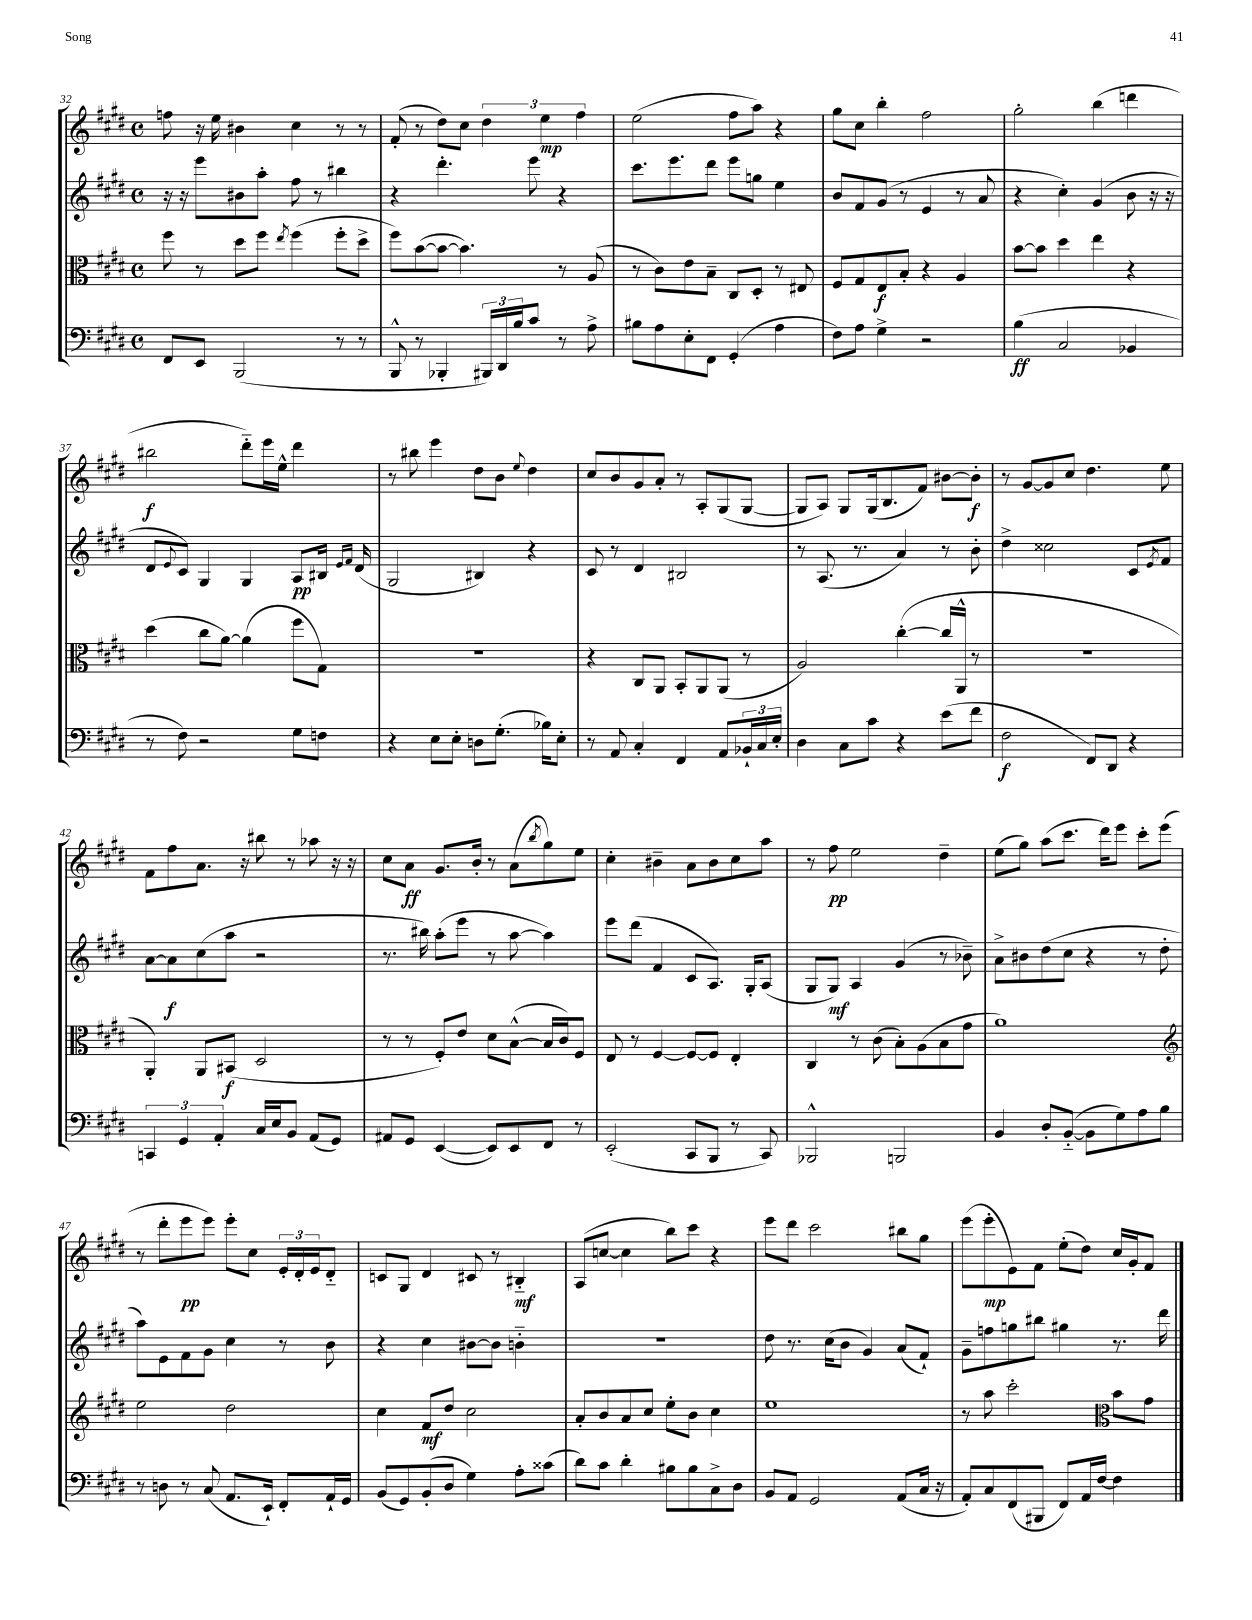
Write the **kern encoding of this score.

**kern	**dynam	**kern	**dynam	**kern	**dynam	**kern	**dynam
*part4	*part4	*part3	*part3	*part2	*part2	*part1	*part1
*staff4	*staff4	*staff3	*staff3	*staff2	*staff2	*staff1	*staff1
*clefF4	*	*clefC3	*	*clefG2	*	*clefG2	*
*k[f#c#g#d#]	*	*k[f#c#g#d#]	*	*k[f#c#g#d#]	*	*k[f#c#g#d#]	*
*M4/4	*	*M4/4	*	*M4/4	*	*M4/4	*
*met(c)	*	*met(c)	*	*met(c)	*	*met(c)	*
=32	=32	=32	=32	=32	=32	=32	=32
8FF#/L	.	8ff#\	.	16r	.	8ffn\	.
.	.	.	.	16r	.	.	.
8EE/J	.	8r	.	8eee\L	.	16r	.
.	.	.	.	.	.	16ee\	.
(2BBB/	.	8dd#\L	.	8b#X\	.	4b#X\	.
.	.	8ff#\J	.	8aa'\J	.	.	.
.	.	8qee/	.	.	.	.	.
.	.	(4ff#\	.	8ff#\	.	4cc#\	.
.	.	.	.	8r	.	.	.
8r	.	8ff#'\L	.	4bb#X\	.	8r	.
8r	.	8dd#^\J	.	.	.	8r	.
=33	=33	=33	=33	=33	=33	=33	=33
8BBB^^/	.	8ff#\L)	.	4r	.	(8f#'/	.
8r	.	([8b\	.	.	.	8r	.
4BBB-X'/	.	8b\J_	.	4.ddd#'\	.	8dd#\L)	.
.	.	4.b\])	.	.	.	8cc#\J	.
24BBB#X/LL)	.	.	.	.	.	6dd#\	.
24DD#/	.	.	.	.	.	.	.
24B/J	.	.	.	.	.	.	.
8c#/J	.	.	.	8eee\	.	.	.
.	.	.	.	.	.	6ee\	mp
8r	.	8r	.	4r	.	.	.
.	.	.	.	.	.	6ff#\	.
8A^\	.	(8A/	.	.	.	.	.
=34	=34	=34	=34	=34	=34	=34	=34
8B#X\L	.	8r	.	8.ccc#\L	.	(2ee\	.
8A\	.	8c#\L)	.	.	.	.	.
.	.	.	.	8.eee\	.	.	.
8E'\	.	8e\	.	.	.	.	.
8FF#\J	.	8B~\J	.	8ddd#\J	.	.	.
(4GG#'/	.	8C#/L	.	8eee\L	.	8ff#\L	.
.	.	8D#'/J	.	8ggn\J	.	8aa\J)	.
4A\	.	8r	.	4ee\	.	4r	.
.	.	8E#X/	.	.	.	.	.
=35	=35	=35	=35	=35	=35	=35	=35
8F#\L)	.	8F#/L	.	8b/L	.	8gg#\L	.
8A\J	.	8G#/	.	8f#/	.	8cc#\J	.
4G#^\	.	8E/	f	(8g#/J	.	4bb'\	.
.	.	8B'/J	.	8r	.	.	.
2r	.	4r	.	4e/	.	2ff#\	.
.	.	4A/	.	8r	.	.	.
.	.	.	.	8a/	.	.	.
=36	=36	=36	=36	=36	=36	=36	=36
(4B\	ff	[8b\L	.	4r	.	2gg#'\	.
.	.	8b\J]	.	.	.	.	.
2C#/	.	4dd#\	.	4cc#'\)	.	.	.
.	.	4ee\	.	(4g#/	.	(4bb\	.
4BB-X/	.	4r	.	8b\	.	4dddn\	.
.	.	.	.	16r	.	.	.
.	.	.	.	16r	.	.	.
!!LO:LB:g=z
=37	=37	=37	=37	=37	=37	=37	=37
8r	.	(4dd#\	.	8d#/L	.	2bb#X\	f
.	.	.	.	8qqe/	.	.	.
8F#\)	.	.	.	8c#/J)	.	.	.
2r	.	8cc#\L	.	4G#/	.	.	.
.	.	[8a\J)	.	.	.	.	.
.	.	(4a\]	.	4G#/	.	8ddd#\L)	.
.	.	.	.	.	.	16eee\L	.
.	.	.	.	.	.	16ee^^\JJ	.
8G#\L	.	8ff#\L	.	8A/L	pp	4ddd#\	.
8Fn\J	.	8G#\J)	.	16B#X/Jk	.	.	.
.	.	.	.	16qqe/LL	.	.	.
.	.	.	.	16qqf#/JJ	.	.	.
.	.	.	.	(16d#/	.	.	.
=38	=38	=38	=38	=38	=38	=38	=38
4r	.	1r	.	2G#/	.	8r	.
.	.	.	.	.	.	8bb#X\	.
8E\L	.	.	.	.	.	4eee\	.
8E'\J	.	.	.	.	.	.	.
8Dn\L	.	.	.	4B#X/)	.	8dd#\L	.
(8.G#'\J	.	.	.	.	.	8b\J	.
.	.	.	.	.	.	8qqee/	.
.	.	.	.	4r	.	4dd#\	.
16B-X\KL)	.	.	.	.	.	.	.
8E'\J	.	.	.	.	.	.	.
=39	=39	=39	=39	=39	=39	=39	=39
8r	.	4r	.	8c#/	.	8cc#/L	.
8AA/	.	.	.	8r	.	8b/	.
4C#'/	.	8C#/L	.	4d#/	.	8g#/	.
.	.	8AA/J	.	.	.	8a'/J	.
4FF#/	.	8BB'/L	.	2B#X/	.	8r	.
.	.	8AA/	.	.	.	8A'/L	.
8AA/L	.	(8AA/J	.	.	.	(8G#/	.
24BB-X`/L	.	8r	.	.	.	[8G#/J	.
24C#/	.	.	.	.	.	.	.
24E'/JJ	.	.	.	.	.	.	.
=40	=40	=40	=40	=40	=40	=40	=40
4D#\	.	2A/)	.	8r	.	8G#/L]	.
.	.	.	.	(8.A/	.	8A/J)	.
8C#\L	.	.	.	.	.	8G#/L	.
.	.	.	.	8.r	.	.	.
8c#\J	.	.	.	.	.	(16G#/k	.
.	.	.	.	.	.	8.B/	.
4r	.	([4cc#'\	.	4a/)	.	.	.
.	.	.	.	.	.	8f#/J)	.
(8e\L	.	16cc#/LL]	.	8r	.	[8b#X\L	.
.	.	16AA^^/JJ	.	.	.	.	.
8f#\J	.	8r	.	8b'\	.	8b#'\J]	f
=41	=41	=41	=41	=41	=41	=41	=41
2F#\	f	1r	.	4dd#^\	.	8r	.
.	.	.	.	.	.	[8g#/L	.
.	.	.	.	2cc##X\	.	8g#/]	.
.	.	.	.	.	.	8cc#/J	.
8FF#/L)	.	.	.	.	.	4.dd#\	.
8DD#/J	.	.	.	.	.	.	.
4r	.	.	.	8c#/L	.	.	.
.	.	.	.	8qe/	.	.	.
.	.	.	.	8f#/J	.	8ee\	.
!!LO:LB:g=z
=42	=42	=42	=42	=42	=42	=42	=42
6CCn/	.	4AA'/)	.	[8a\L	.	8f#\L	.
.	.	.	.	8a\]	f	8ff#\	.
6GG#/	.	.	.	.	.	.	.
.	.	8AA/L	.	(8cc#\	.	8.a\J	.
6AA'/	.	.	.	.	.	.	.
.	.	(8BB#X/J	f	8aa\J	.	.	.
.	.	.	.	.	.	16r	.
16C#/LL	.	2D#/	.	2r	.	8bb#X\	.
16E/J	.	.	.	.	.	.	.
8BB/J	.	.	.	.	.	8r	.
(8AA/L	.	.	.	.	.	8aa-X\	.
8GG#/J)	.	.	.	.	.	16r	.
.	.	.	.	.	.	16r	.
=43	=43	=43	=43	=43	=43	=43	=43
8AA#X/L	.	8r	.	8.r	.	8cc#\L	.
8GG#/J	.	8r	.	.	.	8a\J	ff
.	.	.	.	16bb#X\)	.	.	.
([4EE/	.	8F#'/L)	.	(8aa'\L	.	8.g#/L	.
.	.	8e/J	.	8eee\J	.	.	.
.	.	.	.	.	.	16b'/Jk	.
8EE/L])	.	8d#\L	.	8r	.	8r	.
8EE/	.	([8B^^\J	.	[8aa\	.	(8a\L	.
.	.	.	.	.	.	8qbb/	.
8FF#/J	.	16B/LL]	.	4aa\])	.	8gg#\)	.
.	.	16c#/J)	.	.	.	.	.
8r	.	8F#/J	.	.	.	8ee\J	.
=44	=44	=44	=44	=44	=44	=44	=44
(2EE'/	.	8E/	.	8eee\L	.	4cc#'\	.
.	.	8r	.	(8ddd#\J	.	.	.
.	.	[4F#/	.	4f#/	.	4b#X~\	.
8CC#/L	.	8F#/L_	.	8c#/L	.	8a\L	.
8BBB/J	.	8F#/J]	.	8.A/J)	.	8b#\	.
8r	.	4E'/	.	.	.	8cc#\	.
.	.	.	.	16G#'/KL	.	.	.
8CC#/)	.	.	.	(8A/J	.	8aa\J	.
=45	=45	=45	=45	=45	=45	=45	=45
2BBB-X^^/	.	4C#/	.	8G#/L	.	8r	.
.	.	.	.	8G#/J)	mf	8ff#\	pp
.	.	8r	.	4A/	.	2ee\	.
.	.	(8c#\	.	.	.	.	.
2BBBn/	.	8B'\L)	.	(4g#/	.	.	.
.	.	(8A\	.	.	.	.	.
.	.	8B\	.	8r	.	4dd#~\	.
.	.	8g#\J	.	8b-X~\)	.	.	.
=46	=46	=46	=46	=46	=46	=46	=46
4BB/	.	1a)	.	8a^\L	.	(8ee\L	.
.	.	.	.	8b#X\	.	8gg#\J)	.
8D#'/L	.	.	.	(8dd#\	.	(8aa\L	.
([8BB/J	.	.	.	8cc#\J	.	8.ccc#\J	.
8BB\L]	.	.	.	4r	.	.	.
.	.	.	.	.	.	16ddd#\KL)	.
8G#\)	.	.	.	.	.	8eee\J	.
8A\	.	.	.	8r	.	8ccc#'\L	.
8B\J	.	.	.	8dd#'\	.	(8eee\J	.
!!LO:LB:g=z
=47	=47	=47	=47	=47	=47	=47	=47
*	*	*clefG2	*	*	*	*	*
8r	.	2ee\	.	8aa\L)	.	8r	.
8Dn\	.	.	.	8e\	.	8ddd#'\L	.
8r	.	.	.	8f#\	.	8eee\	pp
(8C#/	.	.	.	8g#\J	.	8eee\J)	.
8.AA/L	.	2dd#\	.	4cc#\	.	8eee'\L	.
.	.	.	.	.	.	8cc#\J	.
16EE`/Jk)	.	.	.	.	.	.	.
8FF#'/L	.	.	.	8r	.	24e'/LL	.
.	.	.	.	.	.	24d#'/	.
.	.	.	.	.	.	24e/J	.
16AA`/L	.	.	.	8b\	.	8d#/J	.
16GG#/JJ	.	.	.	.	.	.	.
=48	=48	=48	=48	=48	=48	=48	=48
(8BB/L	.	4cc#\	.	4r	.	8cn/L	.
8GG#/)	.	.	.	.	.	8G#/J	.
(8BB'/	.	8f#/L	mf	4cc#\	.	4d#/	.
8D#/J	.	8dd#/J	.	.	.	.	.
4G#\)	.	2cc#\	.	[8b#X\L	.	8c#X/	.
.	.	.	.	8b#\J]	.	8r	.
8A'\L	.	.	.	4bn\	.	4B#X/	mf
(8c##X\J	.	.	.	.	.	.	.
=49	=49	=49	=49	=49	=49	=49	=49
8d#\L)	.	8a'/L	.	1r	.	(8A/L	.
8c#\J	.	8b/	.	.	.	[8ccn/J	.
4d#'\	.	8a/	.	.	.	4cc\]	.
.	.	8cc#/J	.	.	.	.	.
8B#X\L	.	8ee'\L	.	.	.	8bb\L)	.
8B#\	.	8b\J	.	.	.	8ccc#\J	.
8C#^\	.	4cc#\	.	.	.	4r	.
8D#\J	.	.	.	.	.	.	.
=50	=50	=50	=50	=50	=50	=50	=50
8BB/L	.	1ee	.	8dd#\	.	8eee\L	.
8AA/J	.	.	.	8.r	.	8ddd#\J	.
2GG#/	.	.	.	.	.	2ccc#\	.
.	.	.	.	(16cc#\KL	.	.	.
.	.	.	.	8b\J	.	.	.
.	.	.	.	4g#/)	.	.	.
(8AA/L	.	.	.	(8a/L	.	8bb#X\L	.
16C#/Jk	.	.	.	8f#`/J)	.	8gg#\J	.
16r	.	.	.	.	.	.	.
=51	=51	=51	=51	=51	=51	=51	=51
8AA'/L)	.	8r	.	8g#~\L	.	(8eee\L	.
8C#/	.	8aa\	.	8ffn\	.	8eee'\	mp
(8FF#/	.	2ccc#'\	.	8ggn\	.	8e\)	.
8BBB#X/J	.	.	.	8bb#X\J	.	8f#\J	.
8FF#/L)	.	.	.	4gg#X\	.	(8ee'\L	.
16AA/L	.	.	.	.	.	8dd#\J)	.
[16F#/JJ	.	.	.	.	.	.	.
*	*	*clefC3	*	*	*	*	*
4F#\]	.	8b\L	.	8.r	.	16cc#/LL	.
.	.	.	.	.	.	16g#'/J	.
.	.	8g#\J	.	.	.	8f#/J	.
.	.	.	.	16ddd#\	.	.	.
==	==	==	==	==	==	==	==
*-	*-	*-	*-	*-	*-	*-	*-
